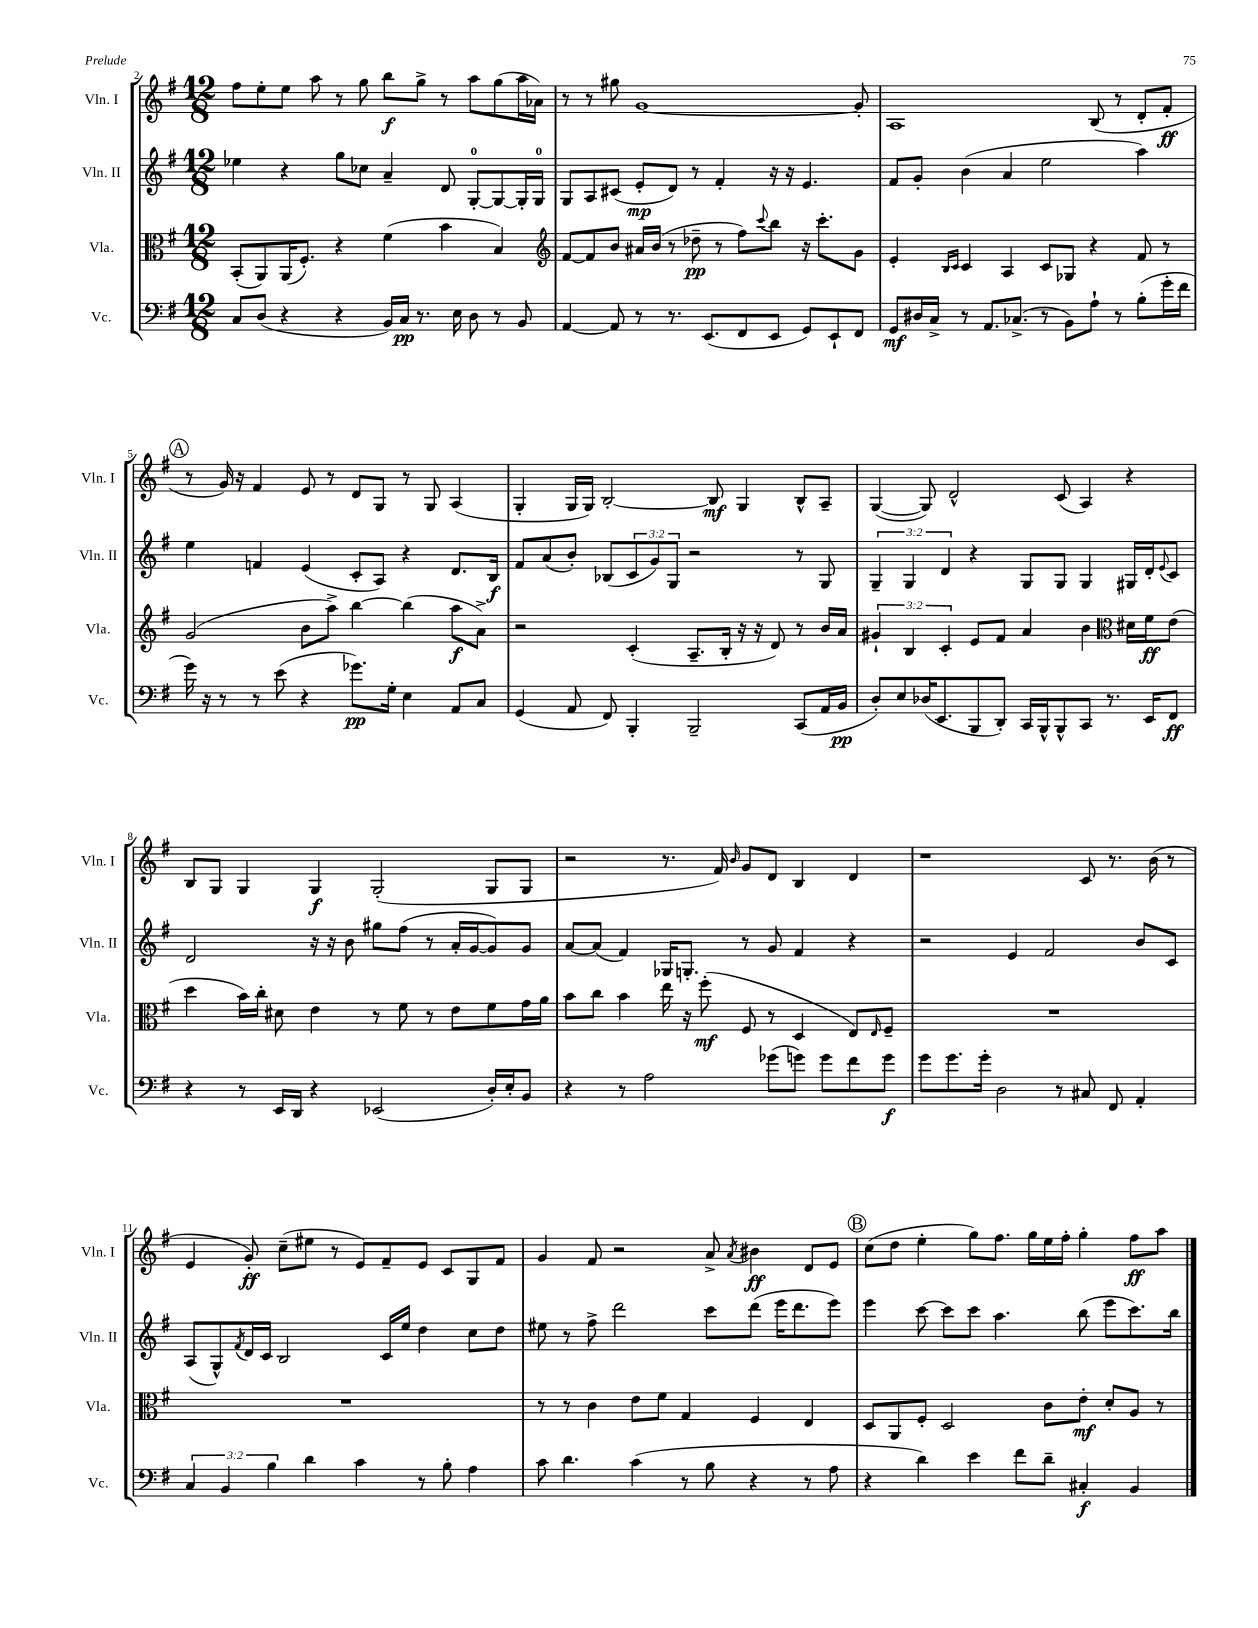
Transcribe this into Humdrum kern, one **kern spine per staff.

**kern	**kern	**kern	**kern
*staff4	*staff3	*staff2	*staff1
*clefF4	*clefC3	*clefG2	*clefG2
*k[f#]	*k[f#]	*k[f#]	*k[f#]
*M12/8	*M12/8	*M12/8	*M12/8
8C/L	(8BB'/L	4ee-\	8ff#\L
(8D/J	8AA/)	.	8ee'\
4r	(16AA/K	4r	8ee\J
.	8.F#'/J)	.	.
.	.	.	8aa\
4r	4r	8gg\L	8r
.	.	8cc-\J	8gg\
16BB/LL)	(4f#\	4a~/	8bb\L
16C/JJ	.	.	.
8.r	.	.	8gg^\J
.	4b\	8d/	8r
16E\	.	.	.
8D\	.	[8G'/L	8aa\L
8r	4B/)	8G/_	(8gg\
8BB/	.	16G'/]L	16aa\L
.	.	16G/JJ	16a-\JJ)
=	=	=	=
*	*clefG2	*	*
[4AA/	[8f#/L	8G/L	8r
.	8f#/]	8A/	8r
8AA/]	8b/J	(8c#/J	8gg#\
8r	16a#/LL	8e'/L	[1g
.	(16b/JJ	.	.
8.r	8r	8d/J)	.
.	8dd-~\	8r	.
(8.EE/L	.	.	.
.	8r	4f#'/	.
8FF#/	8ff#\L)	.	.
.	8qqccc/	.	.
8EE/J	8bb\J	16r	.
.	.	16r	.
8GG/L)	16r	4.e/	.
.	8.ccc'\L	.	.
8EE`/	.	.	.
8FF#/J	8g\J	.	8g'/]
=	=	=	=
8GG/L	4e'/	8f#/L	1A
16D#/L	.	8g'/J	.
16C^/JJ	.	.	.
.	16qqB/LL	.	.
.	16qqc/JJ	.	.
8r	4c/	(4b\	.
8.AA/L	.	.	.
.	4A/	4a/	.
(8.C-^/J	.	.	.
8r	8c/L	2ee\	.
8BB\L)	8G-/J	.	.
8A`\J	4r	.	(8B/
8r	.	.	8r
(8B'\L	8f#/	4aa\)	8d'/L
16g'\L	8r	.	8f#'/J
16f#\JJ	.	.	.
=	=	=	=
16g\)	(2g/	4ee\	8r
16r	.	.	.
8r	.	.	16g/)
.	.	.	16r
8r	.	4f/	4f#/
(8e\	.	.	.
4r	8b\L	(4e/	8e/
.	8aa^\J)	.	8r
8.g-\L)	[4bb\	8c'/L	8d/L
.	.	8A/J)	8G/J
16G'\Jk	.	.	.
4E\	(4bb\]	4r	8r
.	.	.	8G/
8AA/L	8aa\L	8.d/L	(4A/
8C/J	8a^\J)	.	.
.	.	16B/Jk	.
=	=	=	=
(4GG/	2r	8f#/L	4G'/
.	.	(8a/	.
8AA/	.	8b'/J)	16G/LL
.	.	.	16G/JJ)
8FF#/)	.	(8B-/L	[2B'/
4BBB'/	(4c'/	12c/	.
.	.	12g/)	.
.	.	12G/J	.
2BBB~/	8.A~/L	2r	.
.	.	.	8B/]
.	16B'/Jk	.	.
.	16r	.	4G/
.	16r	.	.
.	8d/)	.	.
(8CC/L	8r	8r	8B^^/L
16AA/L	16b/LL	8G/	8A~/J
16BB/JJ	16a/JJ	.	.
=	=	=	=
8D'/L)	6g#`/	6G~/	([4G/
8E/	.	.	.
.	6B/	6G/	.
(16D-/K	.	.	8G/])
8.EE/	.	.	.
.	6c'/	6d/	.
.	.	.	2d^^/
8BBB/	8e/L	4r	.
8DD'/J)	8f#/J	.	.
16CC/LL	4a/	8G/L	.
16BBB^^/J	.	.	.
8BBB^^/	.	8G/J	(8c/
8CC/J	4b\	4G/	4A/)
8.r	.	.	.
*	*clefC3	*	*
.	16d#\LL	16G#/LL	4r
16EE/LK	16f#\J	16d'/J	.
.	.	8qqe/	.
8FF#/J	(8e\J	8c/J	.
=	=	=	=
4r	4dd\	2d/	8B/L
.	.	.	8G/J
8r	16b\LL)	.	4G/
.	16cc'\JJ	.	.
16EE/LL	8d#\	.	.
16DD/JJ	.	.	.
4r	4e\	16r	4G/
.	.	16r	.
.	.	8b\	.
(2EE-/	8r	8gg#\L	(2G'/
.	8f#\	(8ff#\J	.
.	8r	8r	.
.	8e\L	16a'/LL	.
.	.	[16g/J	.
16D'/LL)	8f#\	8g/])	8G/L
16E'/J	.	.	.
8BB/J	16g\L	8g/J	8G/J
.	16a\JJ	.	.
=	=	=	=
4r	8b\L	[8a/L	2r
.	8cc\J	(8a/]J	.
8r	4b\	4f#/)	.
2A\	.	.	.
.	16ee\	16G-/LK	8.r
.	16r	8.G'/J	.
.	(8ff#'\	.	.
.	.	.	16f#/)
.	.	.	16qqb/
.	8F#/	8r	8g/L
(8g-\L	8r	8g/	8d/J
8g\J)	4D/	4f#/	4B/
8g\L	.	.	.
8f#\	8E/L)	4r	4d/
.	16qqE/	.	.
8g\J	8F#~/J	.	.
=	=	=	=
8g\L	1.r	2r	1r
8.g\	.	.	.
16g'\Jk	.	.	.
2D\	.	.	.
.	.	4e/	.
.	.	2f#/	.
8r	.	.	.
8C#/	.	.	8c/
8FF#/	.	.	8.r
4AA'/	.	8b/L	.
.	.	.	(16b\
.	.	8c/J	8r
=	=	=	=
6C/	1.r	(8A/L	4e/
.	.	8G^^/)	.
6BB/	.	.	.
.	.	8qf#/	.
.	.	16d/L	8g'/)
.	.	16c/JJ	.
6B\	.	.	.
.	.	2B/	(8cc~\L
4d\	.	.	8ee#\J
.	.	.	8r
4c\	.	.	8e/L)
.	.	16c/LL	8f#~/
.	.	16ee/JJ	.
8r	.	4dd\	8e/J
8B'\	.	.	8c/L
4A\	.	8cc\L	8G/
.	.	8dd\J	8f#/J
=	=	=	=
8c\	8r	8ee#\	4g/
4.d\	8r	8r	.
.	4c\	8ff#^\	8f#/
.	.	2ddd\	2r
(4c\	8e\L	.	.
.	8f#\J	.	.
8r	4G/	.	.
8B\	.	8ccc\L	8a^/
.	.	.	8qa/
4r	4F#/	(8ddd\J	4b#\
.	.	16eee\LK	.
.	.	8.ddd\	.
8r	4E/	.	8d/L
8A\	.	8eee\J)	8e/J
=	=	=	=
4r	8D/L	4eee\	(8cc\L
.	8AA/	.	8dd\J
4d\)	8F#'/J	[8ccc\	4ee'\
.	2D/	8ccc\]L	.
4e\	.	8ccc\J	8gg\L)
.	.	4.aa\	8.ff#\J
8f#\L	.	.	.
.	.	.	16gg\LL
8d~\J	8c\L	.	16ee\
.	.	.	16ff#'\JJ
4C#'/	8e'\J	(8bb\	4gg'\
.	8d'/L	8eee\L	.
4BB/	8A/J	8.ccc\)	8ff#\L
.	8r	.	8aa\J
.	.	16bb\Jk	.
==	==	==	==
*-	*-	*-	*-
